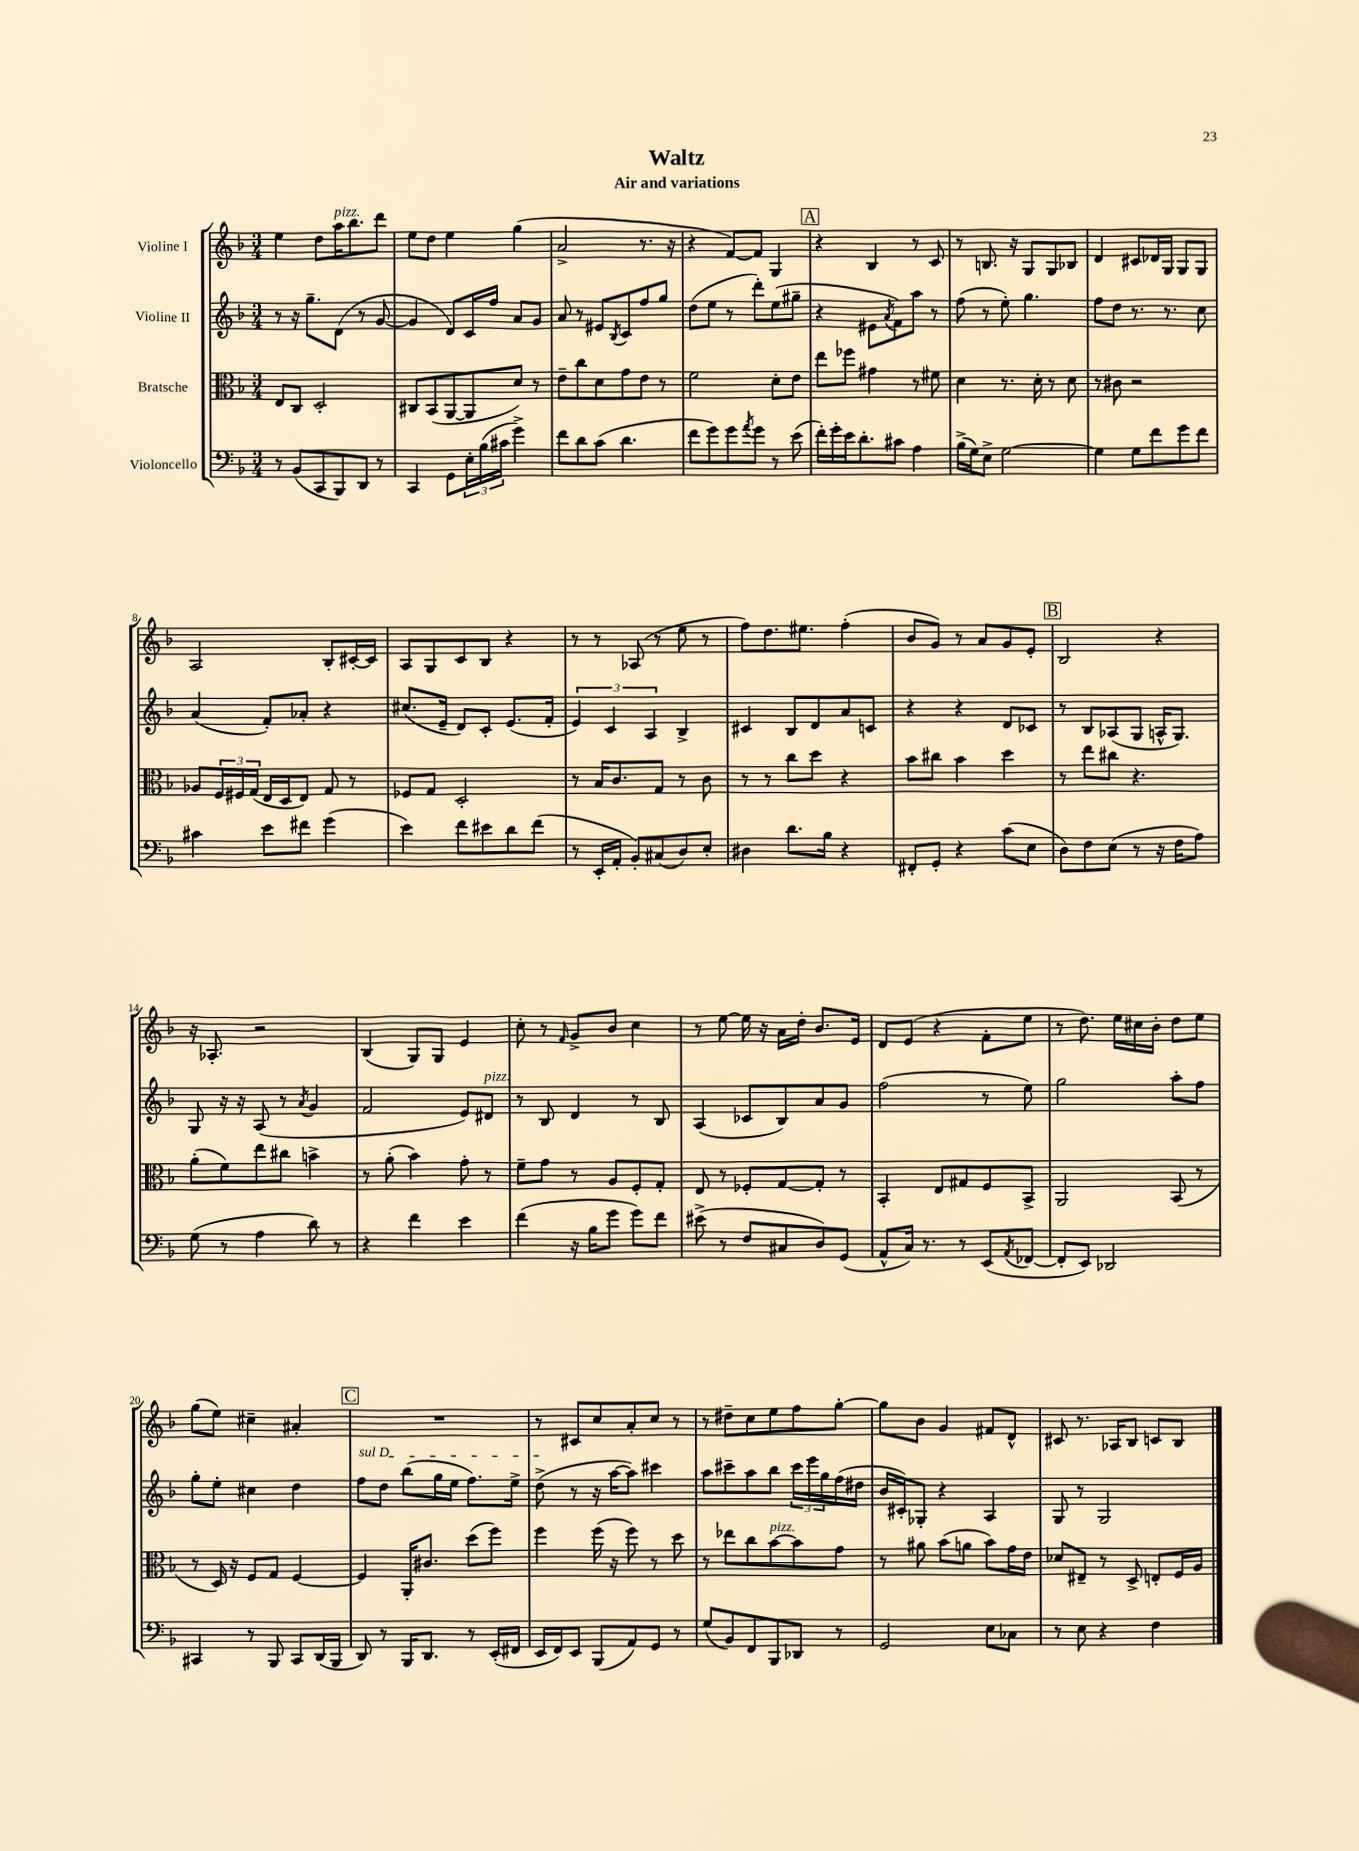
\header { title = "Waltz" subtitle = "Air and variations" }
<<
\new StaffGroup <<
\new Staff = "s0" \with { instrumentName = "Violine I" } {
    \clef treble \key f \major \numericTimeSignature \time 3/4
    e''4 d''8 a''16^\markup { \italic "pizz." } bes''8. d'''8 |
    e''8 d''8 e''4 g''4( |
    a'2-> r8. r16 |
    r4 f'8~) f'8 g4 |
    \mark \markup { \box "A" } r4 bes4 r8 c'8 |
    r8 b8. r16 g8 g8 bes8 |
    d'4 cis'8 des'16 g16 g8 g8 |
    a2 bes8-. cis'16~-. cis'16 |
    a8 g8 c'8 bes8 r4 |
    r8 r8 aes8( r8 e''8 r8 |
    f''8) d''8. eis''8. f''4-.( |
    bes'8 g'8) r8 a'8 g'8 e'8-. |
    \mark \markup { \box "B" } bes2 r4 |
    r16 aes8.-. r2 |
    bes4( g8) g8 e'4 |
    c''8-. r8 \grace { f'16 } g'8-> bes'8 c''4 |
    r8 e''8~ e''16 r16 a'16 d''16-. bes'8. e'16 |
    d'8 e'8( r4 f'8-. e''8 |
    r8 d''8.) e''16 cis''16 bes'16-. d''8 e''8 |
    g''8( e''8) cis''4-- ais'4-. |
    \mark \markup { \box "C" } R2. |
    r8 cis'8 c''8 a'8-. c''8 r8 |
    r8 dis''8-- c''8 e''8 f''8 g''8~-. |
    g''8 bes'8 g'4 fis'8 d'8-^ |
    cis'8 r8. aes16 bes8 c'8 bes8 \bar "|." |
}
\new Staff = "s1" \with { instrumentName = "Violine II" } {
    \clef treble \key f \major \numericTimeSignature \time 3/4
    r8 r16 g''8.-- d'8( r8 g'8~ |
    g'4 d'8) c'16 f''16 a'8 g'8 |
    a'8 r8 eis'8 \acciaccatura { bes8 } c'8 f''8 g''8 |
    d''8( e''8 r8 d'''8-.) e''8( gis''8-- |
    \mark \markup { \box "A" } r4 eis'8 \acciaccatura { a'8 } f'8) a''8 r8 |
    f''8( r8 e''8-.) g''4. |
    f''8 d''8 r8. r8. c''8 |
    a'4( f'8-.) aes'8-. r4 |
    cis''8.( e'16-- d'8) c'8-. e'8.( f'16-. |
    \tuplet 3/2 { e'4) c'4 a4 } bes4-> |
    cis'4 bes8 d'8 a'8 c'8 |
    r4 r4 d'8 ces'8 |
    \mark \markup { \box "B" } r8 bes8 aes8( g8 a16-^ g8.) |
    g8 r16 r16 a8( r8 \acciaccatura { a'8 } g'4 |
    f'2 e'8) dis'8^\markup { \italic "pizz." } |
    r8 bes8 d'4 r8 bes8 |
    a4( ces'8 bes8) a'8 g'8 |
    f''2( r8 e''8) |
    g''2 a''8-. f''8 |
    g''8-. e''8-. cis''4 d''4 |
    \mark \markup { \box "C" } \once \override TextSpanner.bound-details.left.text = \markup { \italic "sul D" } f''8\startTextSpan d''8 bes''8( g''16 e''16 f''8.) e''16-> |
    d''8->\stopTextSpan( r8 r16 a''16~ a''8) cis'''4 |
    a''8 cis'''8-- a''8 bes''8 \tuplet 3/2 { cis'''16 e'''16 g''16 } f''16( dis''16 |
    bes'16 cis'16-.) ges8-. r4 a4 |
    g8 r8 g2 \bar "|." |
}
\new Staff = "s2" \with { instrumentName = "Bratsche" } {
    \clef alto \key f \major \numericTimeSignature \time 3/4
    e8 c8 d2-. |
    cis8 bes,8( a,8~ a,8 d'8) r8 |
    e'8-- c''8 d'8 g'8 e'8 r8 |
    f'2 d'8-. e'8 |
    \mark \markup { \box "A" } e''8 fes''8 gis'4 r8 fis'8 |
    d'4 r8. d'16-. r8 d'8 |
    r8 cis'8 r2 |
    aes8 \tuplet 3/2 { f16 fis16 g16( } e16 d16 e8) g8 r8 |
    fes8 g8 d2-. |
    r8 bes16 c'8. g8 r8 c'8 |
    r8 r8 c''8 d''8 r4 |
    bes'8 cis''8 bes'4 d''4 |
    \mark \markup { \box "B" } r8 e''8 cis''8 r4. |
    a'8-.( f'8) e''8 cis''8 b'4-> |
    r8 a'8-.( bes'4) g'8-. r8 |
    f'8-- g'8 r8 a8 f8-. g8-. |
    e8 r8 fes8-. g8~ g8-. r8 |
    bes,4-. e8 gis8 f8 bes,8-> |
    a,2 bes,8( r8 |
    r8 d16) r16 f8 g8 f4~ |
    \mark \markup { \box "C" } f4 a,16-. cis'8. d''8( f''8) |
    f''4 f''16( r16 f''8) r8 d''8 |
    r8 ees''8 c''8 bes'8~^\markup { \italic "pizz." } bes'8 g'8 |
    r8 ais'8 bes'8( a'8 bes'8) g'16 e'16 |
    des'8 eis8-- r8 d8-> e8-. f16 a16 \bar "|." |
}
\new Staff = "s3" \with { instrumentName = "Violoncello" } {
    \clef bass \key f \major \numericTimeSignature \time 3/4
    r8 bes,8( c,8 bes,,8) d,8 r8 |
    c,4 g,8 \tuplet 3/2 { e16-. bes16( cis'16 } g'4->) |
    f'8 d'8 c'8( d'4. |
    f'8 g'8) g'8 \acciaccatura { a'8 } g'8 r8 e'8( |
    \mark \markup { \box "A" } f'16-.) g'16-. e'16 d'8.-. cis'8 a4 |
    bes16->( g16) e8-> g2~ |
    g4 g8 f'8 g'8 f'8 |
    cis'4 e'8 fis'8 g'4( |
    e'4) f'8 eis'8 d'8 f'8( |
    r8 e,16-. a,16-. bes,8-.) cis8( d8) e8-. |
    dis4 d'8. bes16 r4 |
    fis,8-. g,8-. r4 c'8( e8 |
    \mark \markup { \box "B" } d8) f8 e8( r8 r16 f16 a8) |
    g8( r8 a4 d'8) r8 |
    r4 f'4 e'4 |
    f'4( r16 bes16 g'8 g'8) f'8 |
    eis'8->( r8 f8 cis8 d8) g,8( |
    a,8-^ c16) r8. r8 e,8( \acciaccatura { a,8 } fes,8~ |
    fes,8-. e,8) des,2 |
    cis,4 r8 bes,,8 cis,8 d,16( bes,,16 |
    \mark \markup { \box "C" } d,8) r8 bes,,16 d,8. r8 e,16-.( fis,16 |
    e,16 f,16) e,8 bes,,8( a,8) g,8 r8 |
    g8( bes,8) f,8 bes,,8 des,8 r8 |
    g,2 e8 ces8 |
    r8 e8 r4 f4 \bar "|." |
}
>>
>>
